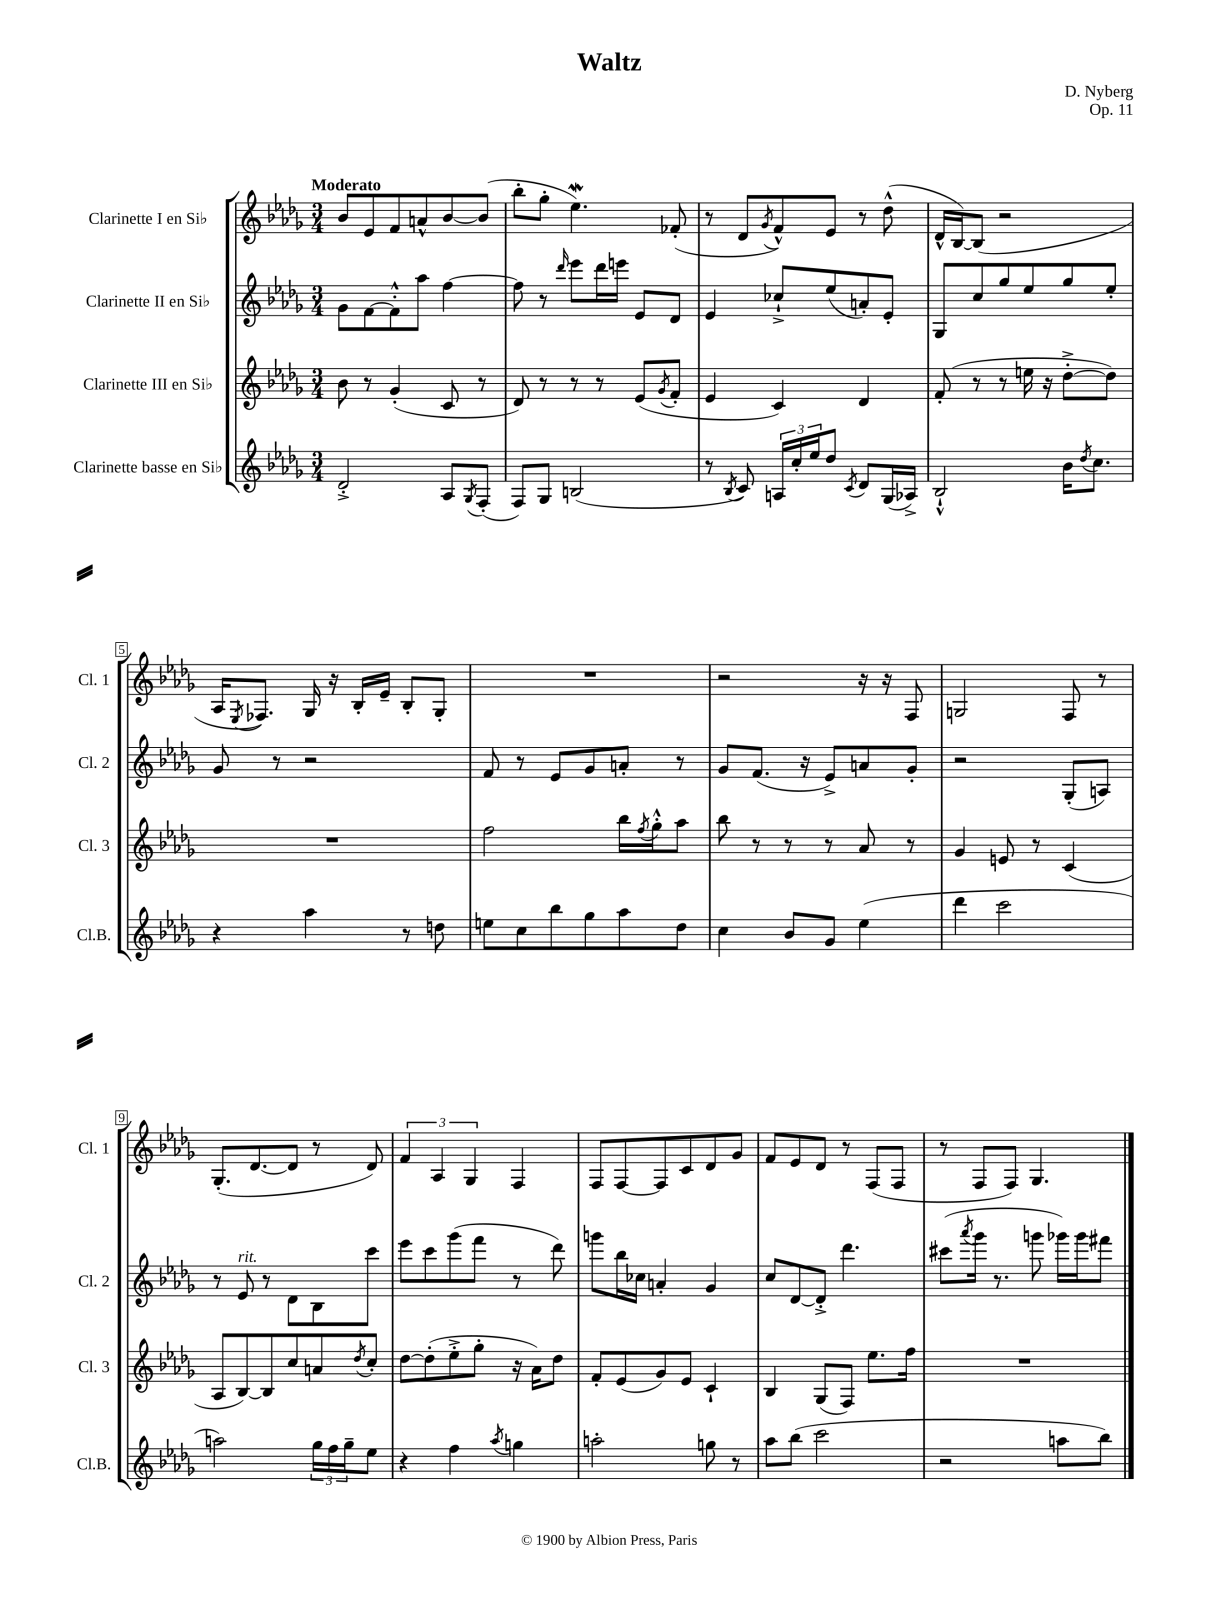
\header { title = "Waltz" composer = "D. Nyberg" opus = "Op. 11" }
<<
\new StaffGroup <<
\new Staff = "s0" \with { instrumentName = "Clarinette I en Sib" shortInstrumentName = "Cl. 1" } {
    \clef treble \key des \major \numericTimeSignature \time 3/4 \tempo "Moderato"
    bes'8 ees'8 f'8 a'8-^ bes'8~ bes'8( |
    bes''8-. ges''8-. ees''4.\mordent) fes'8-.( |
    r8 des'8 \acciaccatura { ges'8 } f'8-^) ees'8 r8 des''8-^( |
    des'16-^ bes16~) bes8( r2 |
    aes16 \acciaccatura { ees8 } fes8.) ges16 r16 bes16-. ees'16-- bes8-. ges8-. |
    R2. |
    r2 r16 r16 f8 |
    g2 f8 r8 |
    ges8.-.( des'8.~ des'8 r8 des'8) |
    \tuplet 3/2 { f'4 aes4 ges4 } f4 |
    f8 f8~ f8 c'8 des'8 ges'8 |
    f'8 ees'8 des'8 r8 f8( f8 |
    r8 f8 f8) ges4. \bar "|." |
}
\new Staff = "s1" \with { instrumentName = "Clarinette II en Sib" shortInstrumentName = "Cl. 2" } {
    \clef treble \key des \major \numericTimeSignature \time 3/4
    ges'8 f'8~ f'8-.-^ aes''8 f''4~ |
    f''8 r8 \grace { des'''16 } ees'''8 des'''16 e'''16 ees'8 des'8 |
    ees'4 ces''8-!-> ees''8( a'8-.) ees'8-. |
    ges8 c''8 ges''8 ees''8 ges''8 ees''8-. |
    ges'8 r8 r2 |
    f'8 r8 ees'8 ges'8 a'8-. r8 |
    ges'8 f'8.( r16 ees'8->) a'8 ges'8-. |
    r2 ges8-.( a8) |
    r8 ees'8^\markup { \italic "rit." } r8 des'8 bes8 c'''8 |
    ees'''8 c'''8 ges'''8( f'''8 r8 des'''8) |
    g'''8 bes''16 ces''16 a'4-. ges'4 |
    c''8 des'8~ des'8-.-> des'''4. |
    cis'''8( \acciaccatura { aes'''8 } ges'''16 r8. g'''8 ges'''16) ges'''16 fis'''8 \bar "|." |
}
\new Staff = "s2" \with { instrumentName = "Clarinette III en Sib" shortInstrumentName = "Cl. 3" } {
    \clef treble \key des \major \numericTimeSignature \time 3/4
    bes'8 r8 ges'4-.( c'8 r8 |
    des'8) r8 r8 r8 ees'8( \acciaccatura { ges'8 } f'8-. |
    ees'4 c'4) des'4 |
    f'8-.( r8 r8 e''16 r16 des''8~-.-> des''8) |
    R2. |
    f''2 bes''16 \acciaccatura { f''8 } ges''16-.-^ aes''8 |
    bes''8 r8 r8 r8 aes'8 r8 |
    ges'4 e'8 r8 c'4( |
    aes8 bes8~) bes8 c''8 a'8 \acciaccatura { des''8 } c''8-. |
    des''8~ des''8-.( ees''8-.-> ges''8-. r16 aes'16) des''8 |
    f'8-. ees'8( ges'8) ees'8 c'4-! |
    bes4 ges8( f8) ees''8. f''16 |
    R2. \bar "|." |
}
\new Staff = "s3" \with { instrumentName = "Clarinette basse en Sib" shortInstrumentName = "Cl.B." } {
    \clef treble \key des \major \numericTimeSignature \time 3/4
    des'2-.-> aes8 \acciaccatura { ges8 } f8-.( |
    f8) ges8 b2( |
    r8 \acciaccatura { bes8 } c'8) \tuplet 3/2 { a16 c''16-. ees''16 } des''8 \acciaccatura { c'8 } des'8 ges16( aes16->) |
    bes2-!-^ bes'16 \acciaccatura { des''8 } c''8. |
    r4 aes''4 r8 d''8 |
    e''8 c''8 bes''8 ges''8 aes''8 des''8 |
    c''4 bes'8 ges'8 ees''4( |
    des'''4 c'''2 |
    a''2) \tuplet 3/2 { ges''16 f''16 ges''16-- } ees''8 |
    r4 f''4 \acciaccatura { aes''8 } g''4 |
    a''2-. g''8 r8 |
    aes''8 bes''8( c'''2 |
    r2 a''8 bes''8) \bar "|." |
}
>>
>>
\layout { \context { \Score \override BarNumber.stencil = #(make-stencil-boxer 0.1 0.3 ly:text-interface::print) } }
